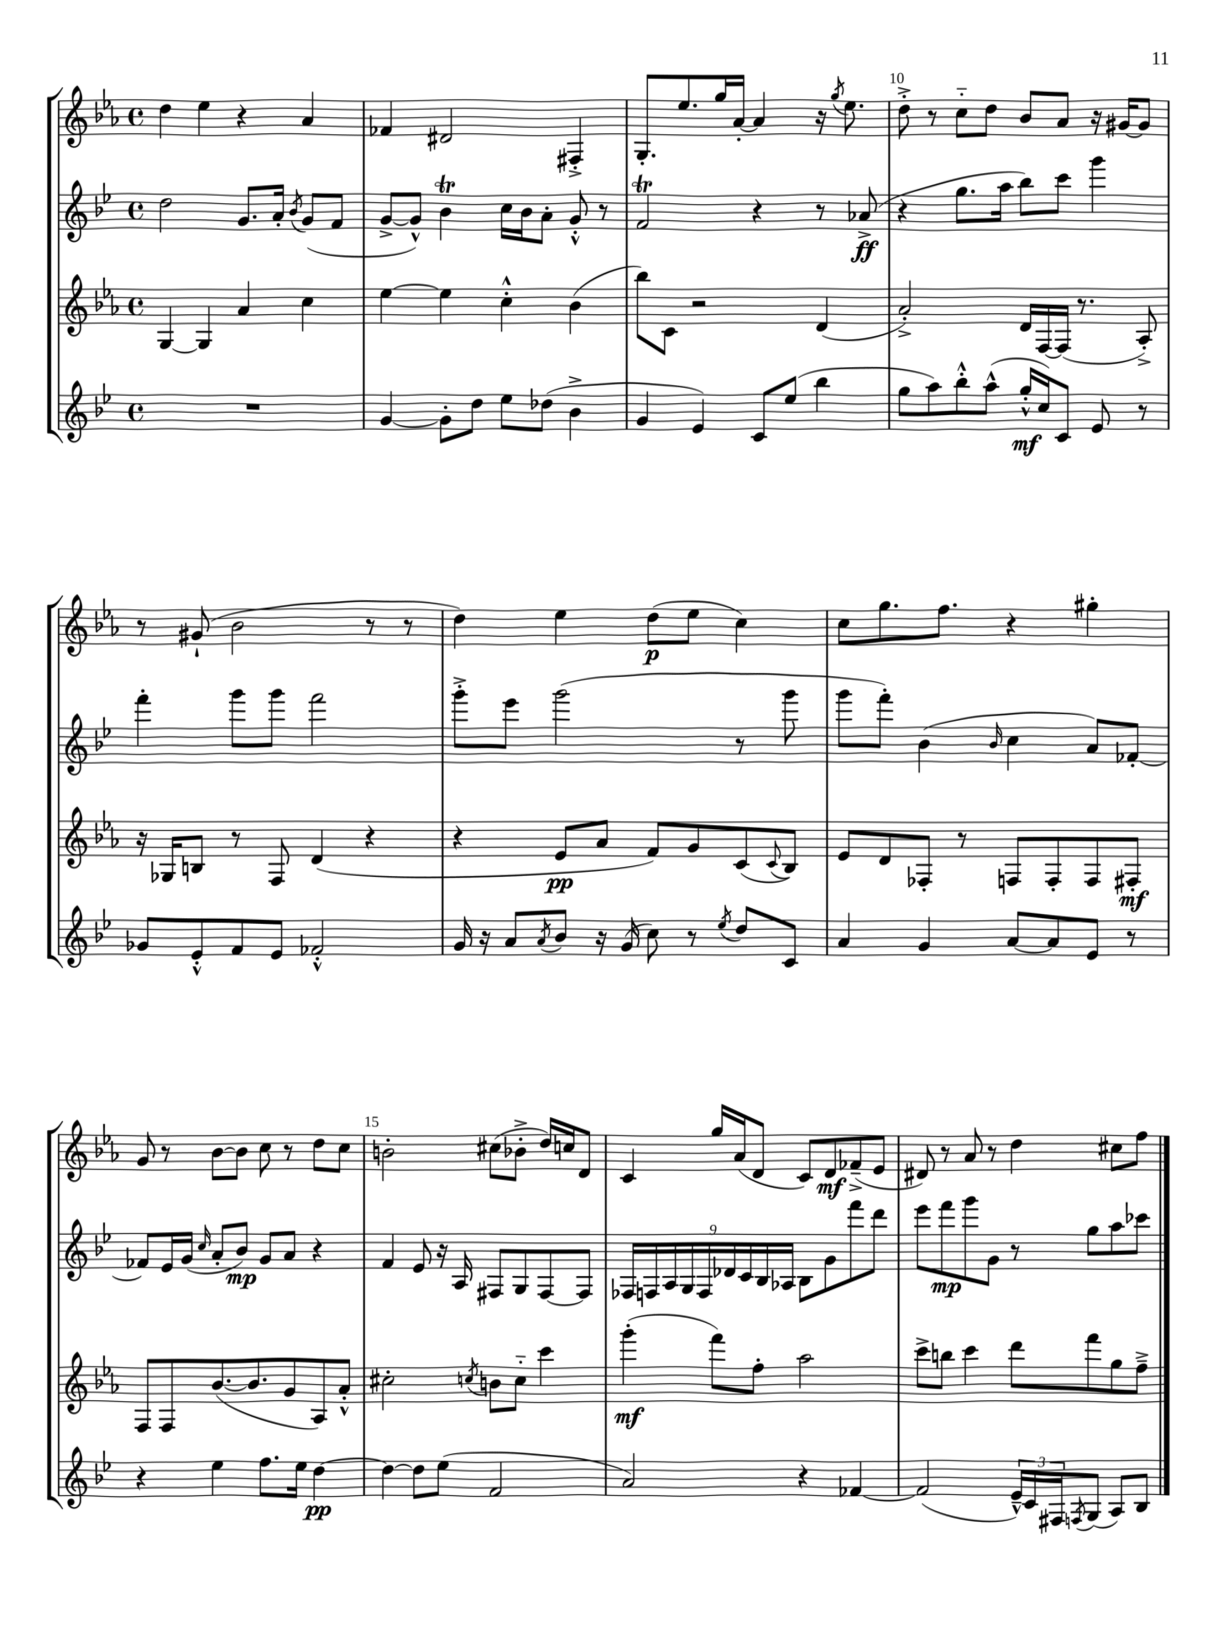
<<
\new StaffGroup <<
\new Staff = "s0" {
    \clef treble \key ees \major \defaultTimeSignature \time 4/4
    d''4 ees''4 r4 aes'4 |
    fes'4 dis'2 fis4-.-> |
    g8.-. ees''8. g''16 aes'16~-. aes'4 r16 \acciaccatura { g''8 } ees''8. |
    d''8-.-> r8 c''8-_ d''8 bes'8 aes'8 r16 gis'16~ gis'8 |
    r8 gis'8-!( bes'2 r8 r8 |
    d''4) ees''4 d''8\p( ees''8 c''4) |
    c''8 g''8. f''8. r4 gis''4-. |
    g'8 r8 bes'8~ bes'8 c''8 r8 d''8 c''8 |
    b'2-. cis''8( bes'8-.-> d''16) c''16 d'8 |
    c'4 g''16 aes'16( d'8 c'8) d'8\mf fes'8--->( ees'8 |
    dis'8) r8 aes'8 r8 d''4 cis''8 f''8 \bar "|." |
}
\new Staff = "s1" {
    \clef treble \key bes \major \defaultTimeSignature \time 4/4
    d''2 g'8. a'16-. \acciaccatura { bes'8 } g'8( f'8 |
    g'8~-> g'8-^) bes'4\trill c''16 bes'16 a'8-. g'8-.-^ r8 |
    f'2\trill r4 r8 aes'8->\ff( |
    r4 g''8. a''16 bes''8) c'''8 g'''4 |
    f'''4-. g'''8 g'''8 f'''2 |
    g'''8-.-> ees'''8 g'''2( r8 g'''8 |
    g'''8 f'''8-.) bes'4( \grace { bes'16 } c''4 a'8) fes'8~-. |
    fes'8 ees'16 g'16( \grace { c''16 } a'8-. bes'8\mp) g'8 a'8 r4 |
    f'4 ees'8 r16 a16 fis8 g8 fis8~ fis8 |
    \tuplet 9/8 { fes16 f16 a16 g16 f16 des'16 c'16 bes16 aes16 } bes8 g'8 f'''8 d'''8 |
    ees'''8 f'''8\mp g'''8 g'8 r8 g''8 a''8 ces'''8 \bar "|." |
}
\new Staff = "s2" {
    \clef treble \key ees \major \defaultTimeSignature \time 4/4
    g4~ g4 aes'4 c''4 |
    ees''4~ ees''4 c''4-.-^ bes'4( |
    bes''8) c'8 r2 d'4( |
    aes'2-.->) d'16 f16~ f16( r8. aes8-.->) |
    r16 ges16 b8 r8 f8 d'4( r4 |
    r4 ees'8\pp aes'8 f'8) g'8 c'8( \appoggiatura { c'8 } bes8) |
    ees'8 d'8 fes8-. r8 f8 f8-. f8 fis8-.\mf |
    f8 f8 bes'8.~( bes'8. g'8 aes8) aes'8-.-^ |
    cis''2-. \acciaccatura { c''8 } b'8 c''8-_ c'''4 |
    g'''4-.\mf( f'''8) f''8-. aes''2 |
    c'''8-> b''8 c'''4 d'''8 f'''8 g''8 f''8---> \bar "|." |
}
\new Staff = "s3" {
    \clef treble \key bes \major \defaultTimeSignature \time 4/4
    R1 |
    g'4~ g'8-. d''8 ees''8 des''8( bes'4-> |
    g'4 ees'4) c'8 ees''8( bes''4 |
    g''8 a''8) bes''8-.-^ a''8-^( g''16-.-^\mf c''16) c'8 ees'8 r8 |
    ges'8 ees'8-.-^ f'8 ees'8 fes'2-.-^ |
    g'16 r16 a'8 \acciaccatura { a'8 } bes'8 r16 g'16( c''8) r8 \acciaccatura { ees''8 } d''8 c'8 |
    a'4 g'4 a'8~ a'8 ees'8 r8 |
    r4 ees''4 f''8. ees''16 d''4~\pp |
    d''4~ d''8 ees''8( f'2 |
    a'2) r4 fes'4~ |
    fes'2( \tuplet 3/2 { ees'16---^) c'16 fis16 } \acciaccatura { f8 } g8( a8) bes8 \bar "|." |
}
>>
>>
\layout { \context { \Score currentBarNumber = #7 \override BarNumber.break-visibility = ##(#f #t #t) barNumberVisibility = #(every-nth-bar-number-visible 5) } }
